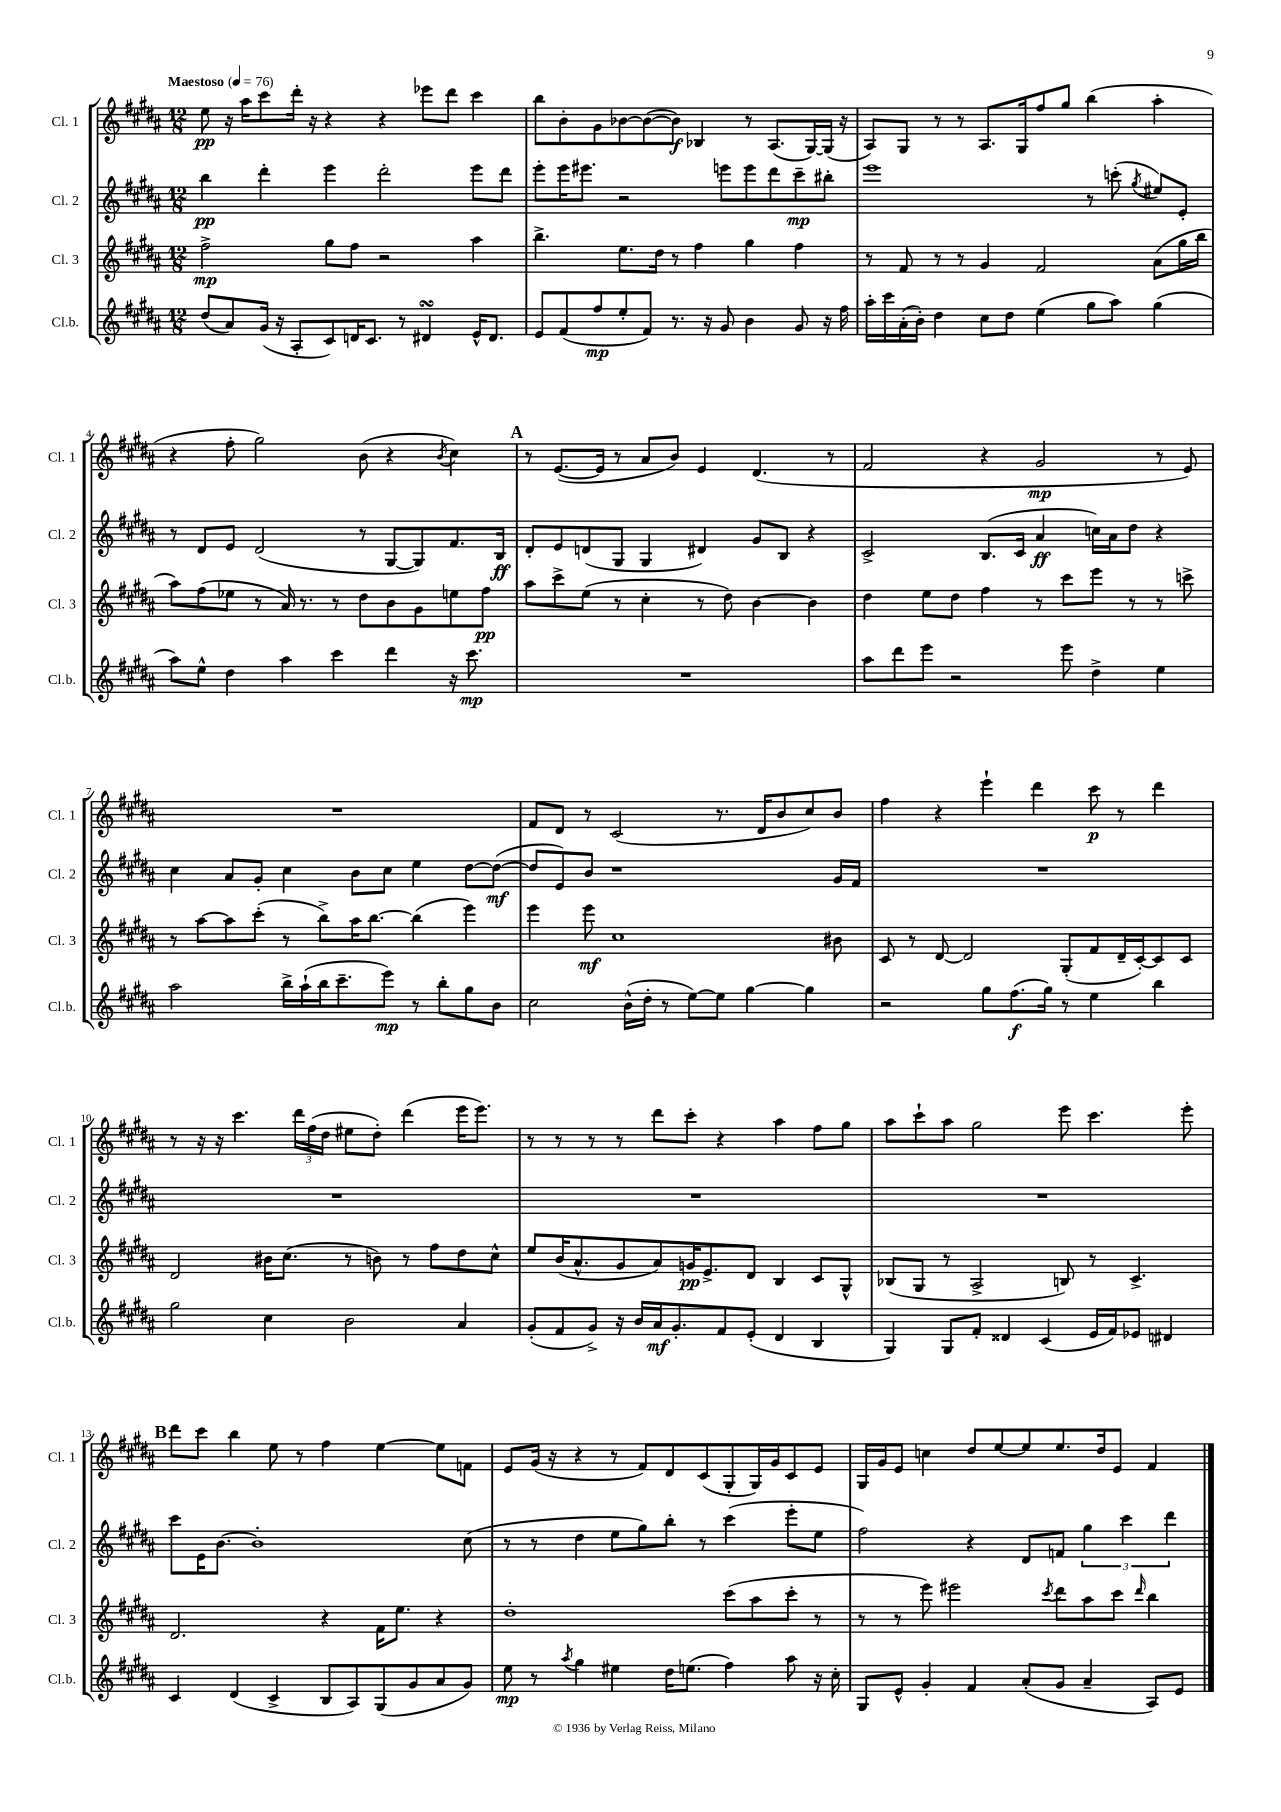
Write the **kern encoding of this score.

**kern	**dynam	**kern	**dynam	**kern	**dynam	**kern	**dynam
*part4	*part4	*part3	*part3	*part2	*part2	*part1	*part1
*staff4	*staff4	*staff3	*staff3	*staff2	*staff2	*staff1	*staff1
*I"Cl.b.	*	*I"Cl. 3	*	*I"Cl. 2	*	*I"Cl. 1	*
*I'Cl.b.	*	*I'Cl. 3	*	*I'Cl. 2	*	*I'Cl. 1	*
*clefG2	*	*clefG2	*	*clefG2	*	*clefG2	*
*k[f#c#g#d#a#]	*	*k[f#c#g#d#a#]	*	*k[f#c#g#d#a#]	*	*k[f#c#g#d#a#]	*
*M12/8	*	*M12/8	*	*M12/8	*	*M12/8	*
*MM76	*	*MM76	*	*MM76	*	*MM76	*
=1	=1	=1	=1	=1	=1	=1	=1
!	!	!	!	!	!	!LO:TX:a:B:t=Maestoso	!
(8dd#/L	.	2ff#^\	mp	4bb\	pp	8ee\	pp
8a#/)	.	.	.	.	.	16r	.
.	.	.	.	.	.	16aa#\KL	.
(16g#/Jk	.	.	.	4ddd#'\	.	8ccc#\	.
16r	.	.	.	.	.	.	.
8A#'/L	.	.	.	.	.	16ddd#'\Jk	.
.	.	.	.	.	.	16r	.
8c#/)	.	8gg#\L	.	4eee\	.	4r	.
16dn/K	.	8ff#\J	.	.	.	.	.
8.c#/J	.	.	.	.	.	.	.
.	.	2r	.	2ddd#'\	.	4r	.
8r	.	.	.	.	.	.	.
4d#XsSsS/	.	.	.	.	.	8eee-X\L	.
.	.	.	.	.	.	8ddd#\J	.
16e^^/KL	.	4aa#\	.	8eee\L	.	4ccc#\	.
8.d#/J	.	.	.	.	.	.	.
.	.	.	.	8ddd#\J	.	.	.
=2	=2	=2	=2	=2	=2	=2	=2
8e/L	.	4.bb^\	.	8eee'\L	.	8bb\L	.
(8f#/	.	.	.	16eee\K	.	8b'\	.
.	.	.	.	8.eee#X\J	.	.	.
8ff#/	mp	.	.	.	.	8g#\	.
8ee'/	.	8.ee\L	.	2r	.	[8b-X\	.
8f#/J)	.	.	.	.	.	(8b-\_	.
.	.	16dd#\Jk	.	.	.	.	.
8.r	.	8r	.	.	.	8b-\J])	f
.	.	4ff#\	.	.	.	4B-X/	.
16r	.	.	.	.	.	.	.
8g#/	.	.	.	8eeen\L	.	.	.
4b\	.	4gg#\	.	8eee\	.	8r	.
.	.	.	.	8ddd#\	.	(8.A#/L	.
8g#/	.	4ff#\	.	8ccc#~\	mp	.	.
.	.	.	.	.	.	[16G#/L)	.
16r	.	.	.	8bb#X'\J	.	(16G#/JJ]	.
16ff#\	.	.	.	.	.	16r	.
=3	=3	=3	=3	=3	=3	=3	=3
16aa#'\LL	.	8r	.	1eee	.	8A#/L)	.
16ccc#\	.	.	.	.	.	.	.
(16a#'\	.	8f#/	.	.	.	8G#/J	.
16b'\JJ)	.	.	.	.	.	.	.
4dd#\	.	8r	.	.	.	8r	.
.	.	8r	.	.	.	8r	.
8cc#\L	.	4g#/	.	.	.	8.A#/L	.
8dd#\J	.	.	.	.	.	.	.
.	.	.	.	.	.	16G#/k	.
(4ee\	.	2f#/	.	.	.	8ff#/	.
.	.	.	.	.	.	8gg#/J	.
8gg#\L	.	.	.	8r	.	(4bb\	.
8aa#\J)	.	.	.	(8cccn'\	.	.	.
.	.	.	.	8qgg#/	.	.	.
(4gg#\	.	(8a#\L	.	8ee#X/L)	.	4aa#'\	.
.	.	16gg#\L	.	8e'/J	.	.	.
.	.	16bb\JJ	.	.	.	.	.
!!LO:LB:g=z
=4	=4	=4	=4	=4	=4	=4	=4
8aa#\L)	.	8aa#\L)	.	8r	.	4r	.
8ee^^\J	.	(8ff#\	.	8d#/L	.	.	.
4dd#\	.	8ee-X\J	.	8e/J	.	8ff#'\	.
.	.	8r	.	(2d#/	.	2gg#\)	.
4aa#\	.	16a#/)	.	.	.	.	.
.	.	8.r	.	.	.	.	.
4ccc#\	.	8r	.	.	.	.	.
.	.	8dd#\L	.	8r	.	(8b\	.
4ddd#\	.	8b\	.	[8G#/L	.	4r	.
.	.	8g#\	.	8G#/])	.	.	.
.	.	.	.	.	.	8qb/	.
16r	.	8een\	.	8.f#/	.	4cc#\)	.
8.ccc#\	mp	.	.	.	.	.	.
.	.	8ff#\J	pp	.	.	.	.
.	.	.	.	16B/Jk	ff	.	.
!!LO:REH:place=s1:t=A
=5	=5	=5	=5	=5	=5	=5	=5
1.r	.	8aa#\L	.	8d#'/L	.	8r	.
.	.	8ccc#^\	.	8e/	.	([8.e/L	.
.	.	(8ee\J	.	(8dn/	.	.	.
.	.	.	.	.	.	16e/Jk]	.
.	.	8r	.	8G#/J	.	8r	.
.	.	4cc#'\	.	4G#/	.	8a#/L	.
.	.	.	.	.	.	8b/J)	.
.	.	8r	.	4d#X/)	.	4e/	.
.	.	8dd#\)	.	.	.	.	.
.	.	[4b\	.	8g#/L	.	(4.d#/	.
.	.	.	.	8B/J	.	.	.
.	.	4b\]	.	4r	.	.	.
.	.	.	.	.	.	8r	.
=6	=6	=6	=6	=6	=6	=6	=6
8aa#\L	.	4dd#\	.	2c#^/	.	2f#/	.
8ddd#\	.	.	.	.	.	.	.
8eee\J	.	8ee\L	.	.	.	.	.
2r	.	8dd#\J	.	.	.	.	.
.	.	4ff#\	.	(8.B/L	.	4r	.
.	.	.	.	16c#/Jk	.	.	.
.	.	8r	.	4a#/	ff	2g#/	mp
8eee\	.	8ccc#\L	.	.	.	.	.
4dd#^\	.	8eee\J	.	16ccn\LL)	.	.	.
.	.	.	.	16a#\J	.	.	.
.	.	8r	.	8dd#\J	.	.	.
4ee\	.	8r	.	4r	.	8r	.
.	.	8cccn^\	.	.	.	8e/)	.
!!LO:LB:g=z
=7	=7	=7	=7	=7	=7	=7	=7
2aa#\	.	8r	.	4cc#\	.	1.r	.
.	.	[8aa#\L	.	.	.	.	.
.	.	8aa#\]	.	8a#/L	.	.	.
.	.	(8ccc#'\J	.	8g#'/J	.	.	.
16bb^\LL	.	8r	.	4cc#\	.	.	.
(16aa#`\	.	.	.	.	.	.	.
16bb\J	.	8bb^\L)	.	.	.	.	.
8.ccc#~\	.	.	.	.	.	.	.
.	.	16aa#\K	.	8b\L	.	.	.
.	.	[8.bb\J	.	.	.	.	.
8eee\J)	mp	.	.	8cc#\J	.	.	.
8r	.	(4bb\]	.	4ee\	.	.	.
8bb'\L	.	.	.	.	.	.	.
8gg#\	.	4eee\)	.	[8dd#\L	.	.	.
8b\J	.	.	.	(8dd#\J_	mf	.	.
=8	=8	=8	=8	=8	=8	=8	=8
2cc#\	.	4eee\	.	8dd#/L]	.	8f#/L	.
.	.	.	.	8e/)	.	8d#/J	.
.	.	8eee\	mf	8b/J	.	8r	.
.	.	1cc#	.	1r	.	(2c#/	.
(16b^^\LL	.	.	.	.	.	.	.
16dd#'\JJ	.	.	.	.	.	.	.
8r	.	.	.	.	.	.	.
[8ee\L)	.	.	.	.	.	.	.
8ee\J]	.	.	.	.	.	8.r	.
[4gg#\	.	.	.	.	.	.	.
.	.	.	.	.	.	16d#/KL	.
.	.	.	.	.	.	8b/	.
4gg#\]	.	.	.	.	.	8cc#/)	.
.	.	8b#X\	.	16g#/LL	.	8b/J	.
.	.	.	.	16f#/JJ	.	.	.
=9	=9	=9	=9	=9	=9	=9	=9
2r	.	8c#/	.	1.r	.	4ff#\	.
.	.	8r	.	.	.	.	.
.	.	[8d#/	.	.	.	4r	.
.	.	2d#/]	.	.	.	.	.
8gg#\L	.	.	.	.	.	4eee`\	.
(8.ff#\	f	.	.	.	.	.	.
.	.	.	.	.	.	4ddd#\	.
16gg#\Jk)	.	.	.	.	.	.	.
8r	.	(8G#'/L	.	.	.	.	.
4ee\	.	8f#/	.	.	.	8ccc#\	p
.	.	16d#~/L	.	.	.	8r	.
.	.	[16c#'/J)	.	.	.	.	.
4bb\	.	8c#/]	.	.	.	4ddd#\	.
.	.	8c#/J	.	.	.	.	.
!!LO:LB:g=z
=10	=10	=10	=10	=10	=10	=10	=10
2gg#\	.	2d#/	.	1.r	.	8r	.
.	.	.	.	.	.	16r	.
.	.	.	.	.	.	16r	.
.	.	.	.	.	.	4.ccc#\	.
4cc#\	.	16b#X\KL	.	.	.	.	.
.	.	(8.cc#\J	.	.	.	.	.
.	.	.	.	.	.	24ddd#\LL	.
.	.	.	.	.	.	(24ff#\	.
.	.	.	.	.	.	24dd#\JJ	.
2b\	.	8r	.	.	.	8ee#X\L	.
.	.	8bn\)	.	.	.	8dd#'\J)	.
.	.	8r	.	.	.	(4ddd#\	.
.	.	8ff#\L	.	.	.	.	.
4a#/	.	8dd#\	.	.	.	16eee\KL	.
.	.	.	.	.	.	8.eee\J)	.
.	.	8cc#^^\J	.	.	.	.	.
=11	=11	=11	=11	=11	=11	=11	=11
(8g#'/L	.	8ee/L	.	1.r	.	8r	.
8f#/	.	(16b/K	.	.	.	8r	.
.	.	8.a#^^/	.	.	.	.	.
8g#^/J)	.	.	.	.	.	8r	.
16r	.	8g#/	.	.	.	8r	.
16b/LL	.	.	.	.	.	.	.
16a#/J	mf	8a#/)	.	.	.	8ddd#\L	.
8.g#'/	.	.	.	.	.	.	.
.	.	16gn/K	pp	.	.	8ccc#'\J	.
.	.	8.e^/	.	.	.	.	.
8f#/	.	.	.	.	.	4r	.
(8e'/J	.	8d#/J	.	.	.	.	.
4d#/	.	4B/	.	.	.	4aa#\	.
4B/	.	8c#/L	.	.	.	8ff#\L	.
.	.	8G#^^/J	.	.	.	8gg#\J	.
=12	=12	=12	=12	=12	=12	=12	=12
4G#/)	.	(8B-X/L	.	1.r	.	8aa#\L	.
.	.	8G#/J	.	.	.	8ccc#`\	.
8G#/L	.	8r	.	.	.	8aa#\J	.
8f#'/J	.	2A#^/	.	.	.	2gg#\	.
4d##X/	.	.	.	.	.	.	.
(4c#/	.	.	.	.	.	.	.
.	.	8Bn/)	.	.	.	8eee\	.
16e/LL	.	8r	.	.	.	4.ccc#\	.
16f#/J)	.	.	.	.	.	.	.
8e-X/J	.	4.c#^/	.	.	.	.	.
4d#X/	.	.	.	.	.	.	.
.	.	.	.	.	.	8eee'\	.
!!LO:LB:g=z
!!LO:REH:place=s1:t=B
=13	=13	=13	=13	=13	=13	=13	=13
4c#/	.	2.d#/	.	8ccc#\L	.	8ddd#\L	.
.	.	.	.	16e\K	.	8ccc#\J	.
.	.	.	.	[8.b\J	.	.	.
(4d#/	.	.	.	.	.	4bb\	.
.	.	.	.	1b']	.	.	.
4c#^/	.	.	.	.	.	8ee\	.
.	.	.	.	.	.	8r	.
8B/L	.	4r	.	.	.	4ff#\	.
8A#/)	.	.	.	.	.	.	.
(8G#/	.	16f#\KL	.	.	.	[4ee\	.
.	.	8.ee\J	.	.	.	.	.
8g#/	.	.	.	.	.	.	.
8a#/	.	4r	.	.	.	8ee\L]	.
8g#/J)	.	.	.	(8cc#\	.	8fn\J	.
=14	=14	=14	=14	=14	=14	=14	=14
8ee\	mp	1dd#'	.	8r	.	8e/L	.
8r	.	.	.	8r	.	(16g#/Jk	.
.	.	.	.	.	.	16r	.
8qaa#/	.	.	.	.	.	.	.
4gg#\	.	.	.	4dd#\	.	4r	.
4ee#X\	.	.	.	8ee\L	.	8r	.
.	.	.	.	8gg#\)	.	8f#/L)	.
16dd#\KL	.	.	.	8bb'\J	.	8d#/	.
(8.een\J	.	.	.	.	.	.	.
.	.	.	.	8r	.	(8c#/	.
4ff#\)	.	(8ccc#\L	.	(4ccc#\	.	8G#'/	.
.	.	8aa#\	.	.	.	16G#/L)	.
.	.	.	.	.	.	16g#/J	.
8aa#\	.	8ccc#'\J	.	8eee'\L	.	8c#/	.
16r	.	8r	.	8ee\J	.	8e/J	.
16cc#'\	.	.	.	.	.	.	.
=15	=15	=15	=15	=15	=15	=15	=15
8G#/L	.	8r	.	2ff#\)	.	16G#/LL	.
.	.	.	.	.	.	16g#/J	.
8e^^/J	.	8r	.	.	.	8e/J	.
4g#'/	.	8eee\)	.	.	.	4ccn\	.
.	.	2eee#X\	.	.	.	.	.
4f#/	.	.	.	4r	.	8dd#/L	.
.	.	.	.	.	.	[8ee/	.
(8a#'/L	.	.	.	8d#/L	.	8ee/]	.
.	.	8qccc#/	.	.	.	.	.
8g#/J	.	8ddd#\L	.	8fn/J	.	8.ee/	.
4a#~/	.	8aa#\	.	6gg#\	.	.	.
.	.	.	.	.	.	16dd#/k	.
.	.	8ccc#\J	.	.	.	8e/J	.
.	.	.	.	6ccc#\	.	.	.
.	.	16qqddd#/	.	.	.	.	.
8A#/L)	.	4bb\	.	.	.	4f#/	.
.	.	.	.	6ddd#\	.	.	.
8e/J	.	.	.	.	.	.	.
==	==	==	==	==	==	==	==
*-	*-	*-	*-	*-	*-	*-	*-
